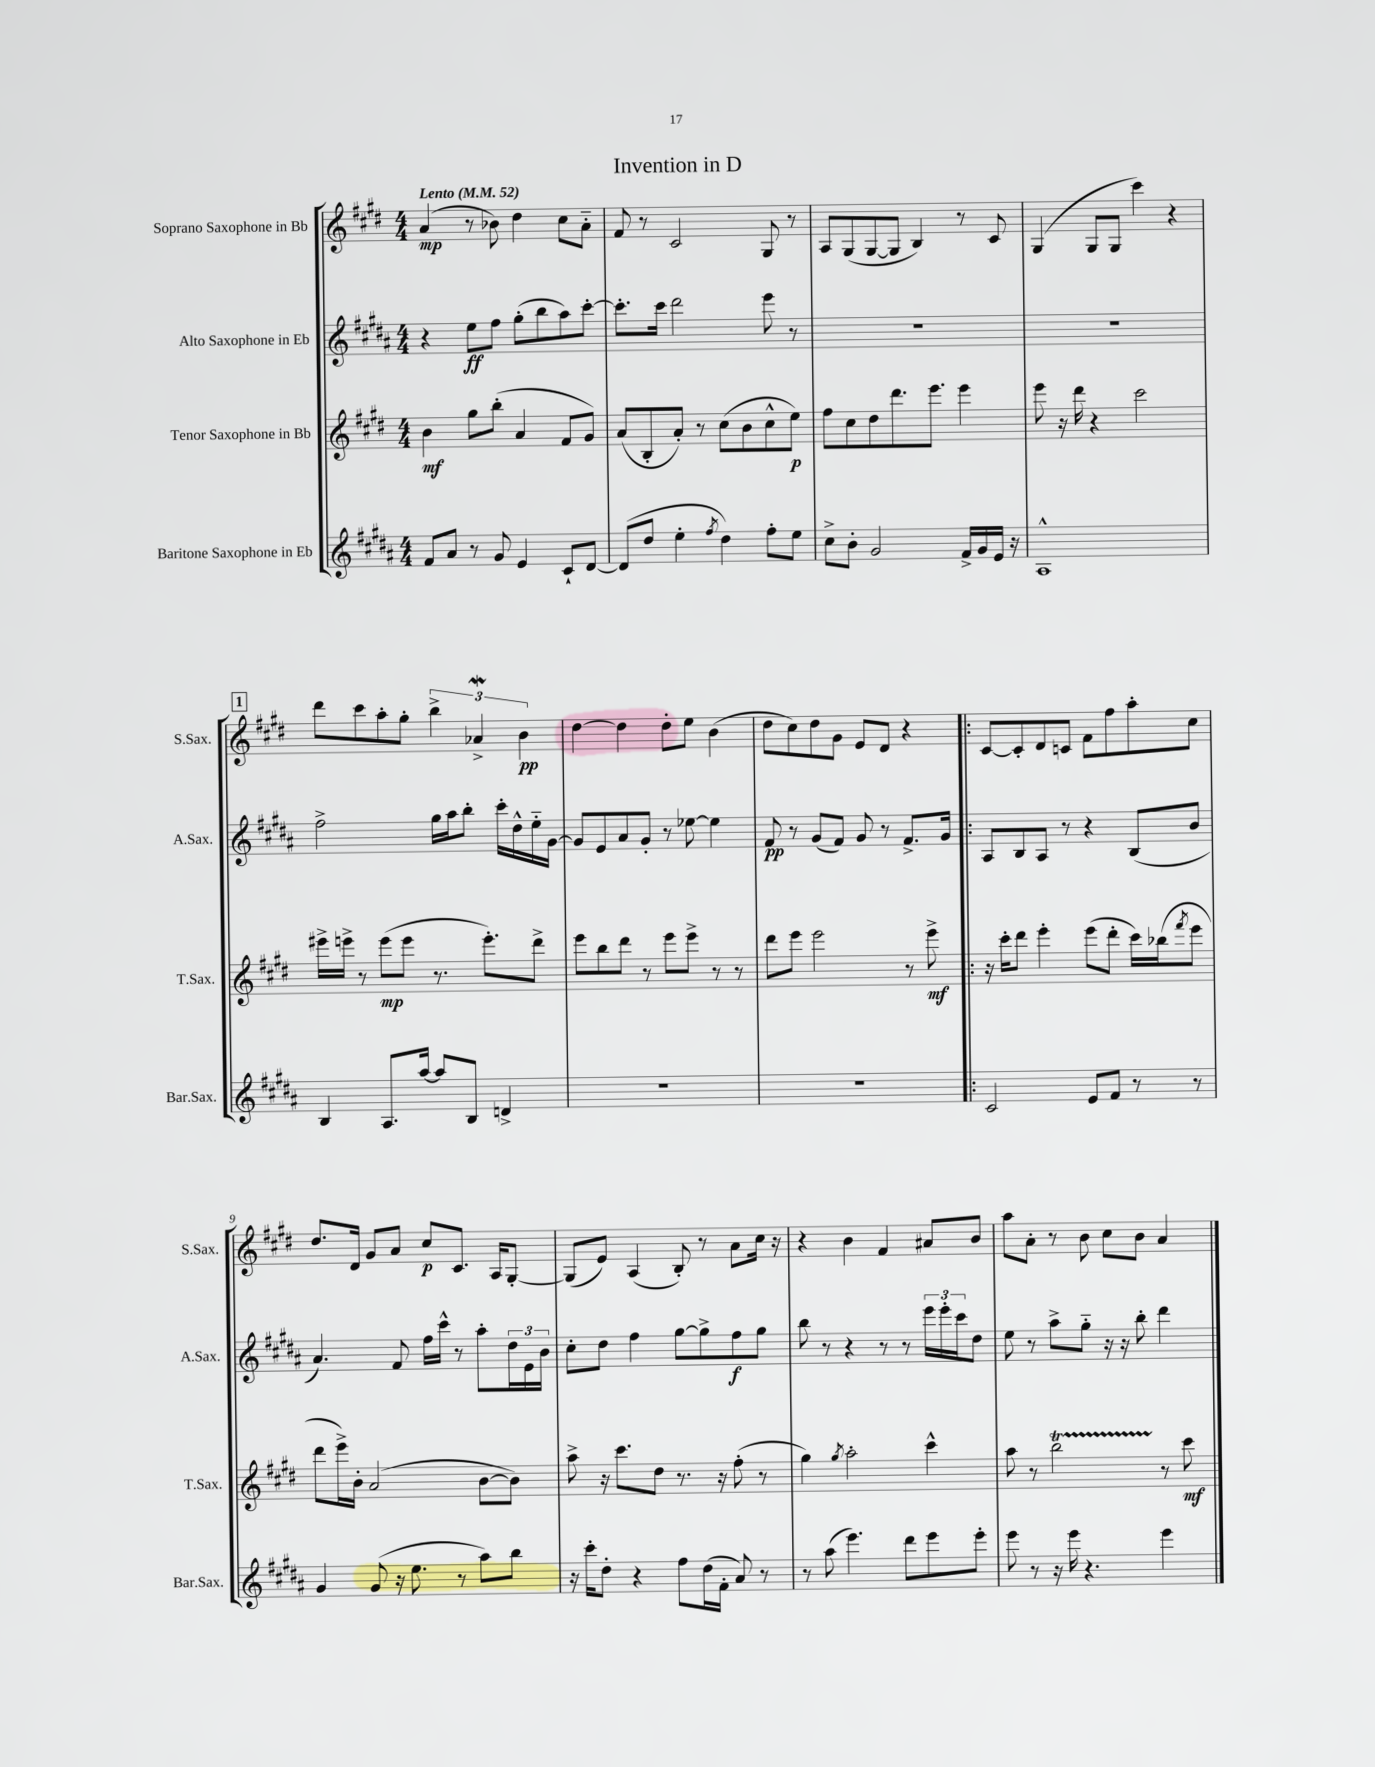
\header { title = "Invention in D" }
<<
\new StaffGroup <<
\new Staff = "s0" \with { instrumentName = "Soprano Saxophone in Bb" shortInstrumentName = "S.Sax." } {
    \clef treble \key e \major \numericTimeSignature \time 4/4 \tempo "Lento" 4 = 52
    a'4\mp( r8 bes'8) dis''4 cis''8 a'8-_ |
    fis'8 r8 cis'2 gis8 r8 |
    a8 gis8( gis8~ gis8 b4) r8 cis'8 |
    gis4( gis8 gis8 cis'''4) r4 |
    \mark \markup { \box "1" } dis'''8 cis'''8 a''8-. gis''8-. \tuplet 3/2 { b''4-> aes'4->\mordent b'4\pp } |
    dis''4~ dis''4 dis''8-. e''8 b'4( |
    dis''8 cis''8) dis''8 gis'8 e'8 dis'8 r4 |
    \bar ".|:" cis'8~ cis'8-. dis'8 c'8 fis'8 fis''8 a''8-. cis''8 |
    dis''8. dis'16 gis'8 a'8 cis''8\p cis'8. a16 gis8~-. |
    gis8( e'8) a4( b8-.) r8 a'8 cis''16 r16 |
    r4 b'4 fis'4 ais'8 b'8 |
    a''8 a'8-. r8 b'8 cis''8 b'8 a'4 \bar "|." |
}
\new Staff = "s1" \with { instrumentName = "Alto Saxophone in Eb" shortInstrumentName = "A.Sax." } {
    \clef treble \key b \major \numericTimeSignature \time 4/4
    r4 e''8\ff fis''8 gis''8-.( b''8 ais''8) cis'''8~-. |
    cis'''8.-. cis'''16 dis'''2 e'''8 r8 |
    R1 |
    R1 |
    \mark \markup { \box "1" } fis''2-> gis''16 ais''16 b''8-. cis'''16-. dis''16-^ e''16-_ gis'16~ |
    gis'8 e'8 ais'8 gis'8-. r8 ees''8~ ees''4 |
    fis'8\pp r8 gis'8( fis'8) gis'8 r8 fis'8.-> gis'16 |
    \bar ".|:" ais8 b8 ais8 r8 r4 b8( b'8 |
    ais'4.) fis'8 fis''16 cis'''16-^ r8 ais''8-. \tuplet 3/2 { dis''16 e'16 b'16 } |
    cis''8-. dis''8 fis''4 gis''8~ gis''8-> fis''8\f gis''8 |
    b''8 r8 r4 r8 r8 \tuplet 3/2 { e'''16 e'''16-. cis'''16 } dis''8 |
    e''8 r8 ais''8-> gis''8-_ r16 r16 b''8-. dis'''4 \bar "|." |
}
\new Staff = "s2" \with { instrumentName = "Tenor Saxophone in Bb" shortInstrumentName = "T.Sax." } {
    \clef treble \key e \major \numericTimeSignature \time 4/4
    b'4\mf gis''8 b''8-.( a'4 fis'8 gis'8) |
    a'8( b8-. a'8-.) r8 cis''8( b'8 cis''8-^ e''8\p) |
    fis''8 cis''8 dis''8 dis'''8. e'''8. e'''4 |
    e'''8 r16 dis'''16 r4 cis'''2 |
    \mark \markup { \box "1" } eis'''16-> e'''16-> r8 e'''8\mp( e'''8 r8. e'''8.-.) dis'''8-> |
    e'''8 b''8 dis'''8 r8 e'''8 e'''8-> r8 r8 |
    dis'''8 e'''8 e'''2 r8 e'''8->\mf |
    \bar ".|:" r16 cis'''16-. dis'''8 e'''4-. e'''8( dis'''8-. cis'''16) bes''16( \acciaccatura { fis'''8 } e'''8 |
    dis'''8 e'''16->) b'16-. a'2( b'8~ b'8) |
    a''8-> r16 cis'''8. dis''8 r8. r16 fis''8-.( r8 |
    gis''4) \acciaccatura { gis''8 } a''2-. cis'''4-^ |
    a''8 r8 b''2\startTrillSpan r8\stopTrillSpan cis'''8\mf \bar "|." |
}
\new Staff = "s3" \with { instrumentName = "Baritone Saxophone in Eb" shortInstrumentName = "Bar.Sax." } {
    \clef treble \key b \major \numericTimeSignature \time 4/4
    fis'8 ais'8 r8 gis'8 e'4 cis'8-! dis'8~ |
    dis'8( dis''8 e''4-. \acciaccatura { fis''8 } dis''4) fis''8-. e''8 |
    cis''8-> b'8-. gis'2 fis'16-> gis'16 e'16 r16 |
    ais1-^ |
    \mark \markup { \box "1" } b4 ais8. ais''16~ ais''8 b8 d'4-> |
    R1 |
    R1 |
    \bar ".|:" cis'2 e'8 fis'8 r8 r8 |
    gis'4 gis'8( r16 e''8. r8 ais''8) b''8 |
    r16 cis'''16-. dis''8-. r4 fis''8 dis''16( fis'16-. ais'8) r8 |
    r8 ais''8( e'''4.) dis'''8 e'''8 e'''8-. |
    e'''8 r8 r16 e'''16 r4. e'''4 \bar "|." |
}
>>
>>
